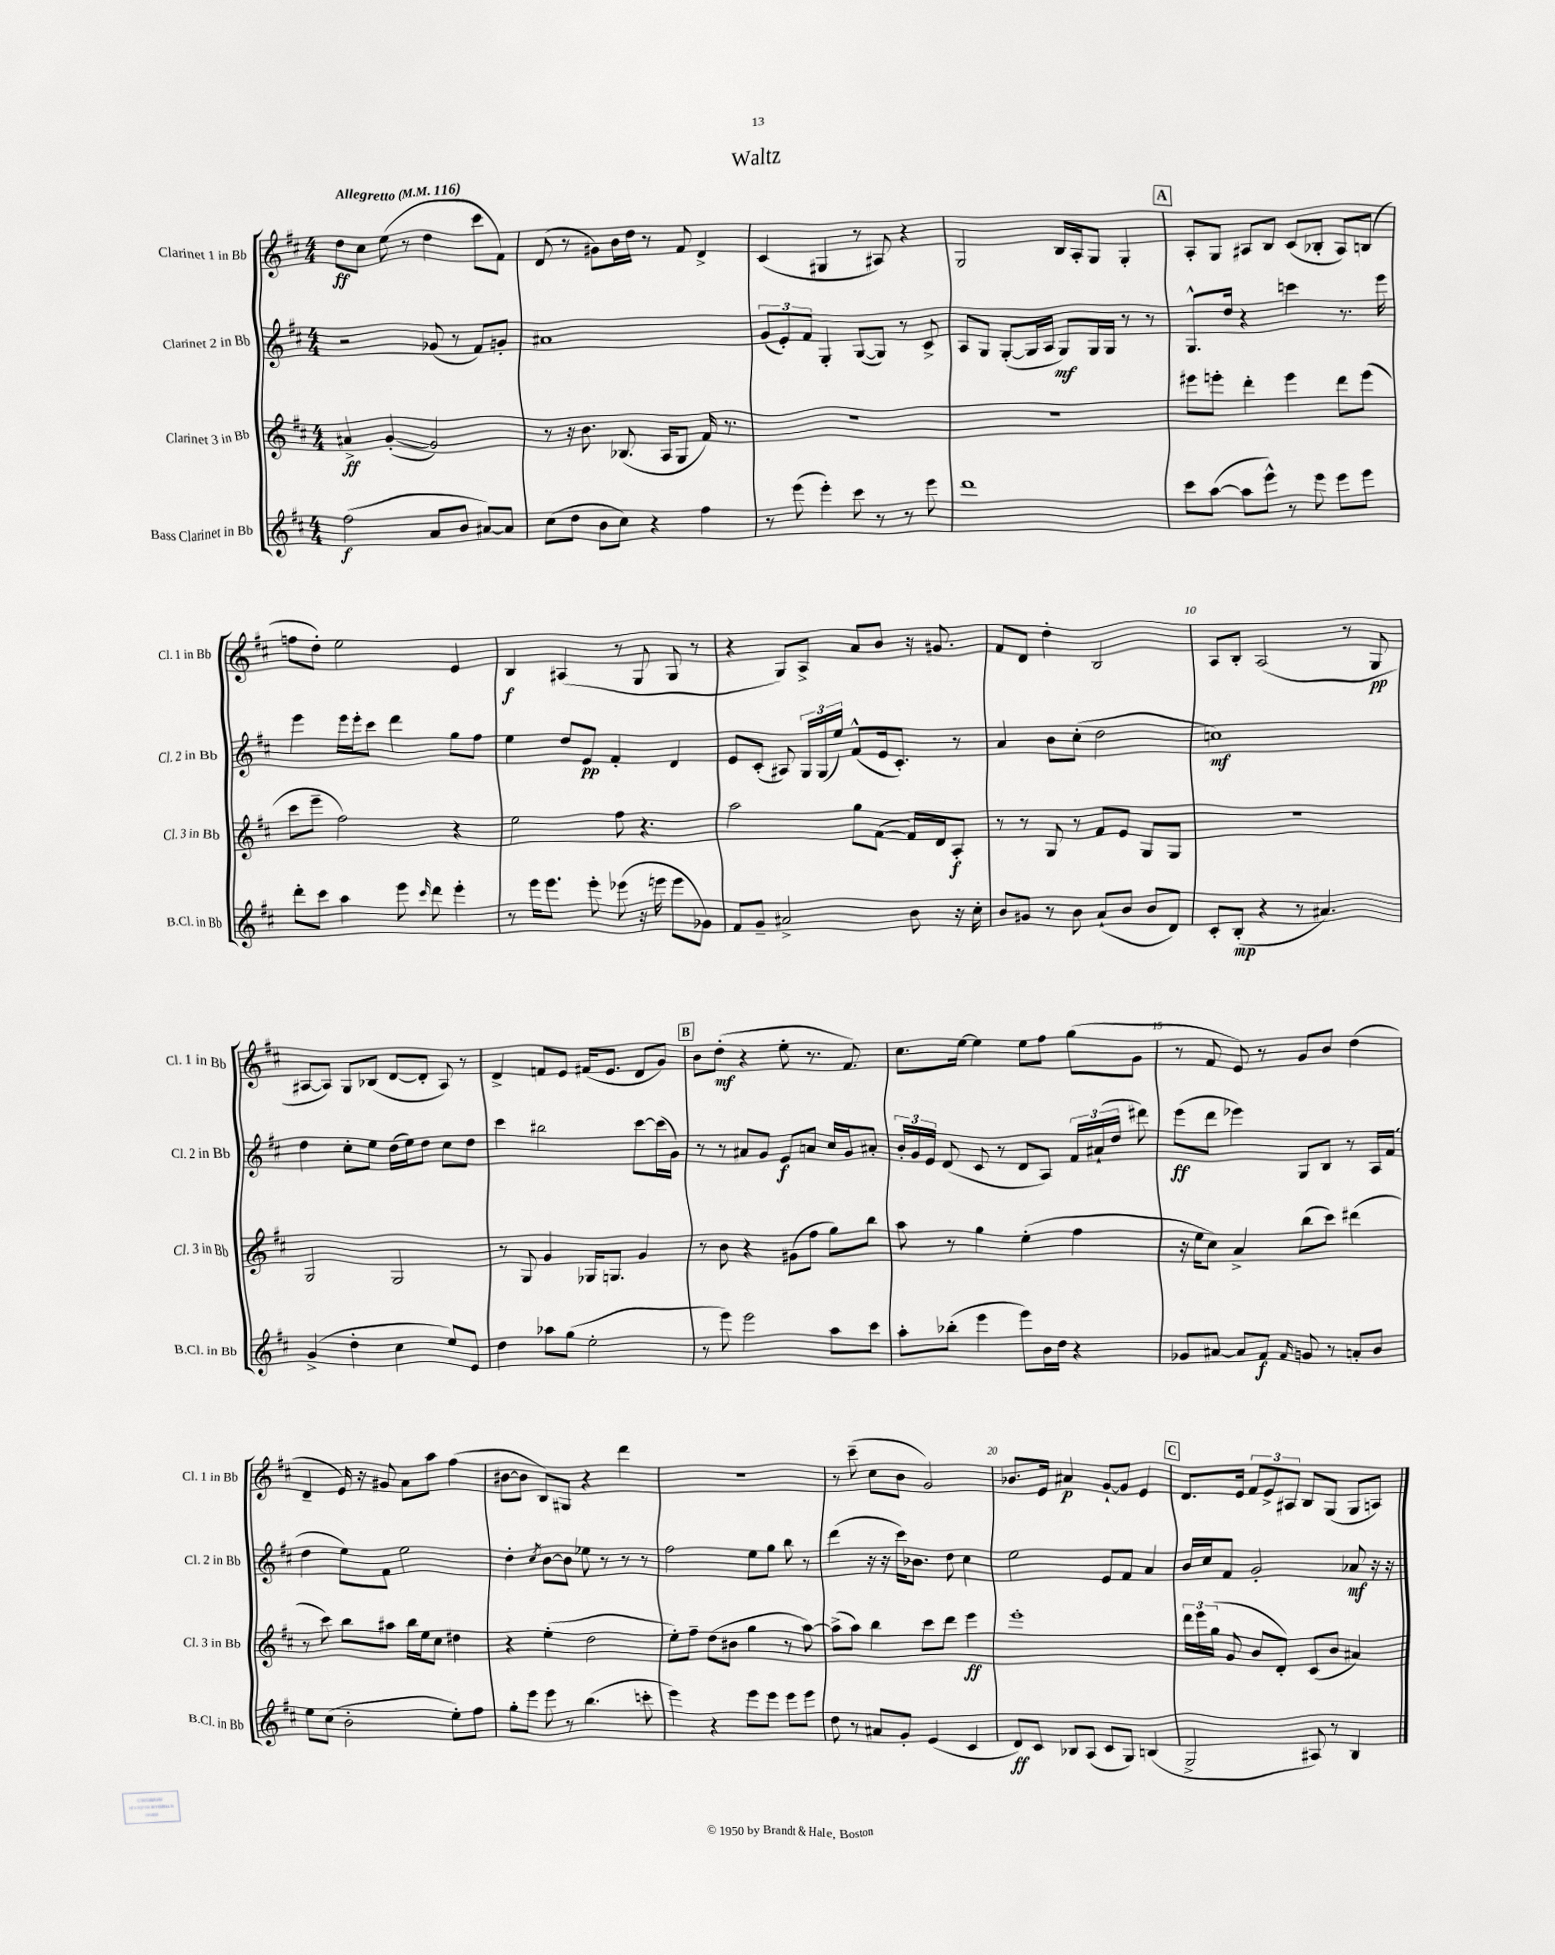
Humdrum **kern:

**kern	**kern	**kern	**kern
*staff4	*staff3	*staff2	*staff1
*clefG2	*clefG2	*clefG2	*clefG2
*k[f#c#]	*k[f#c#]	*k[f#c#]	*k[f#c#]
*M4/4	*M4/4	*M4/4	*M4/4
*MM116	*MM116	*MM116	*MM116
(2ff#	4a#^	2r	8dd
.	.	.	8cc#
.	([4g'	.	(8ee
.	.	.	8r
8a	2g])	(8g-	4dd
8b	.	8r	.
[8a#)	.	8f#)	8ccc#
8a#]	.	8g'	8f#)
=	=	=	=
(8cc#	8r	1a#	(8d
8dd	16r	.	8r
.	8.b	.	.
8b	.	.	8g#)
8cc#)	(8.B-	.	16b
.	.	.	16dd
4r	.	.	8r
.	16A	.	.
.	8G	.	8f#
4ff#	16f#)	.	4d^
.	8.r	.	.
=	=	=	=
8r	1r	(12g	(4c#
.	.	12e')	.
(8eee	.	.	.
.	.	12f#	.
4eee')	.	4G'	4G#
8ccc#	.	([8G	8r
8r	.	8G])	8A#)
8r	.	8r	4r
8eee	.	8c#^	.
=	=	=	=
1ddd	1r	8A	2G
.	.	8G	.
.	.	([8G'	.
.	.	16G]	.
.	.	16A	.
.	.	8G)	16B
.	.	.	16A'
.	.	16G	8G
.	.	16G	.
.	.	8r	4G'
.	.	8r	.
=	=	=	=
8ccc#	8eee#	8.G^^	8A'
([8aa	8eee'	.	8G
.	.	16dd	.
8aa]	4ddd'	4r	8A#
8eee^^)	.	.	8B
8r	4eee	4ccc	(8c#
8eee	.	.	8B-'
8eee	8ddd	8.r	8A#)
8eee	(8eee	.	(8B
.	.	16eee	.
=	=	=	=
8ddd'	8ccc#	4eee	8ff
8ccc#	8eee~	.	8dd')
4aa	2ff#)	16eee	2ee
.	.	16eee'	.
.	.	8ccc#	.
8eee	.	4ddd	.
16qqccc#	.	.	.
8ddd	.	.	.
4eee'	4r	8gg	4e
.	.	8ff#	.
=	=	=	=
8r	2ee	4ee	4B
16eee	.	.	.
8.eee	.	.	.
.	.	8dd	(4A#
8eee'	.	8e	.
(8eee-	8ff#	4f#'	8r
16r	4.r	.	8G
16eee	.	.	.
8eee	.	4d	8G
8g-)	.	.	8r
=	=	=	=
8f#	2aa	8e	4r
8g~	.	(8c#'	.
2a#^	.	8A#)	8G)
.	.	24G	8A^
.	.	(24G	.
.	.	24ee)	.
.	8gg	(8f#^^	8a
.	([8f#	16e	8b
.	.	8.c#')	.
8b	16f#])	.	16r
.	16d	.	8.g#
16r	8A'	8r	.
16cc#'	.	.	.
=	=	=	=
8b	8r	4a	8f#
8g#	8r	.	8d
8r	8G	8b	4dd'
8b	8r	(8cc#'	.
(8a`	8f#	2dd	2B
8b	8e	.	.
8b	8G	.	.
8d)	8G	.	.
=	=	=	=
8c#'	1r	1cc)	8A
(8B'	.	.	8B'
4r	.	.	(2A
8r	.	.	.
4.a#)	.	.	.
.	.	.	8r
.	.	.	8G
=	=	=	=
(4g^	2G	4dd	[8A#
.	.	.	8A#])
4dd'	.	8cc#'	8G
.	.	8ee	(8B-
4cc#	2G	(16dd	[8d
.	.	16ee)	.
.	.	8dd	8d']
8ee)	.	8cc#	8A#)
8e	.	8dd	8r
=	=	=	=
4dd	8r	4ccc#	4d^
.	8G	.	.
8aa-	4g	2bb#	8f
(8gg	.	.	8e
2ee'	16G-	.	(16f#
.	8.G	.	8.e
.	4g	[8ccc#	8d
.	.	(16ccc#]	8g)
.	.	16g)	.
=	=	=	=
8r	8r	8r	8b
8eee)	8b	8r	(8dd'
2eee	4r	8a#	4r
.	.	8g	.
.	(8g#	8e	8ee'
.	8ff#	8a	8.r
8aa	8gg)	16cc#	.
.	.	16g	8.f#)
8ccc#	8bb	8a#'	.
=	=	=	=
8aa'	8aa	24b'	8.cc#
.	.	24g	.
.	.	24e	.
(8bb-'	8r	(8d	.
.	.	.	[16ee
4eee	4gg	8c#	4ee]
.	.	8r	.
8eee)	(4ee'	8d	8ee
16b	.	8A)	8ff#
16dd	.	.	.
4r	4ff#	24f#	(8gg
.	.	(24a#`	.
.	.	24dd	.
.	.	8ddd#)	8g
=	=	=	=
8g-	16r	(8eee	8r
.	16ee	.	.
[8a#	8cc#)	8ddd	8f#
8a#]	4a^	4eee-)	8e)
8f#	.	.	8r
16qqf#	.	.	.
8g	(8bb	8G	8g
8r	8ccc#)	8B	8b
8a'	(4ddd#	8r	(4dd
8b	.	16A	.
.	.	(16f#	.
=	=	=	=
8ee	8r	4dd	4d~
(8cc#	8ccc#)	.	.
2b'	8bb	8ee)	16e)
.	.	.	16r
.	8aa#	8f#	8g#
.	16bb	2ee	8a
.	16ee	.	.
.	8cc#	.	8aa
8ee')	4dd#	.	(4ff#
8ff#	.	.	.
=	=	=	=
8gg'	4r	4dd'	[8b#
8eee	.	.	8b#]
.	.	8qcc#	.
8eee	(4ee'	[8b	8B)
8r	.	8b]	8G#
(4.bb	2dd	8ee-	4r
.	.	8r	.
.	.	8r	4ddd
8ccc'	.	8r	.
=	=	=	=
4eee)	8ee')	2ff#	1r
.	8ff#~	.	.
4r	(8dd	.	.
.	8b#	.	.
8eee	4gg	8ee	.
8eee	.	8gg	.
8eee	8r	8bb	.
8eee	[8aa)	8r	.
=	=	=	=
8dd	(8aa^]	(4ddd	8r
8r	8aa)	.	(8ccc#~
8a#	4bb	16r	8cc#
.	.	16r	.
8g'	.	16ccc#)	8b
.	.	8.b-	.
(4e	8ccc#	.	2g)
.	8ddd	8dd	.
4c#	4eee	4cc#	.
=	=	=	=
8d)	1eee'	2ee	8.b-
8c#	.	.	.
.	.	.	16e
8B-	.	.	4a#
(8A	.	.	.
8c#	.	8e	[8g`
8G)	.	8f#	8g]
(4B	.	4a	4e
=	=	=	=
2G^	24ddd	16b	8.d
.	24eee	.	.
.	.	16cc#	.
.	(24gg	.	.
.	8g	8f#	.
.	.	.	16e
.	8b	2g'	12f#
.	.	.	12e^
.	8d')	.	.
.	.	.	12A#
8A#)	(8c#	.	8B
8r	8b	.	(8G
4B	4a#)	8a-	8G
.	.	16r	8A)
.	.	16r	.
==	==	==	==
*-	*-	*-	*-
